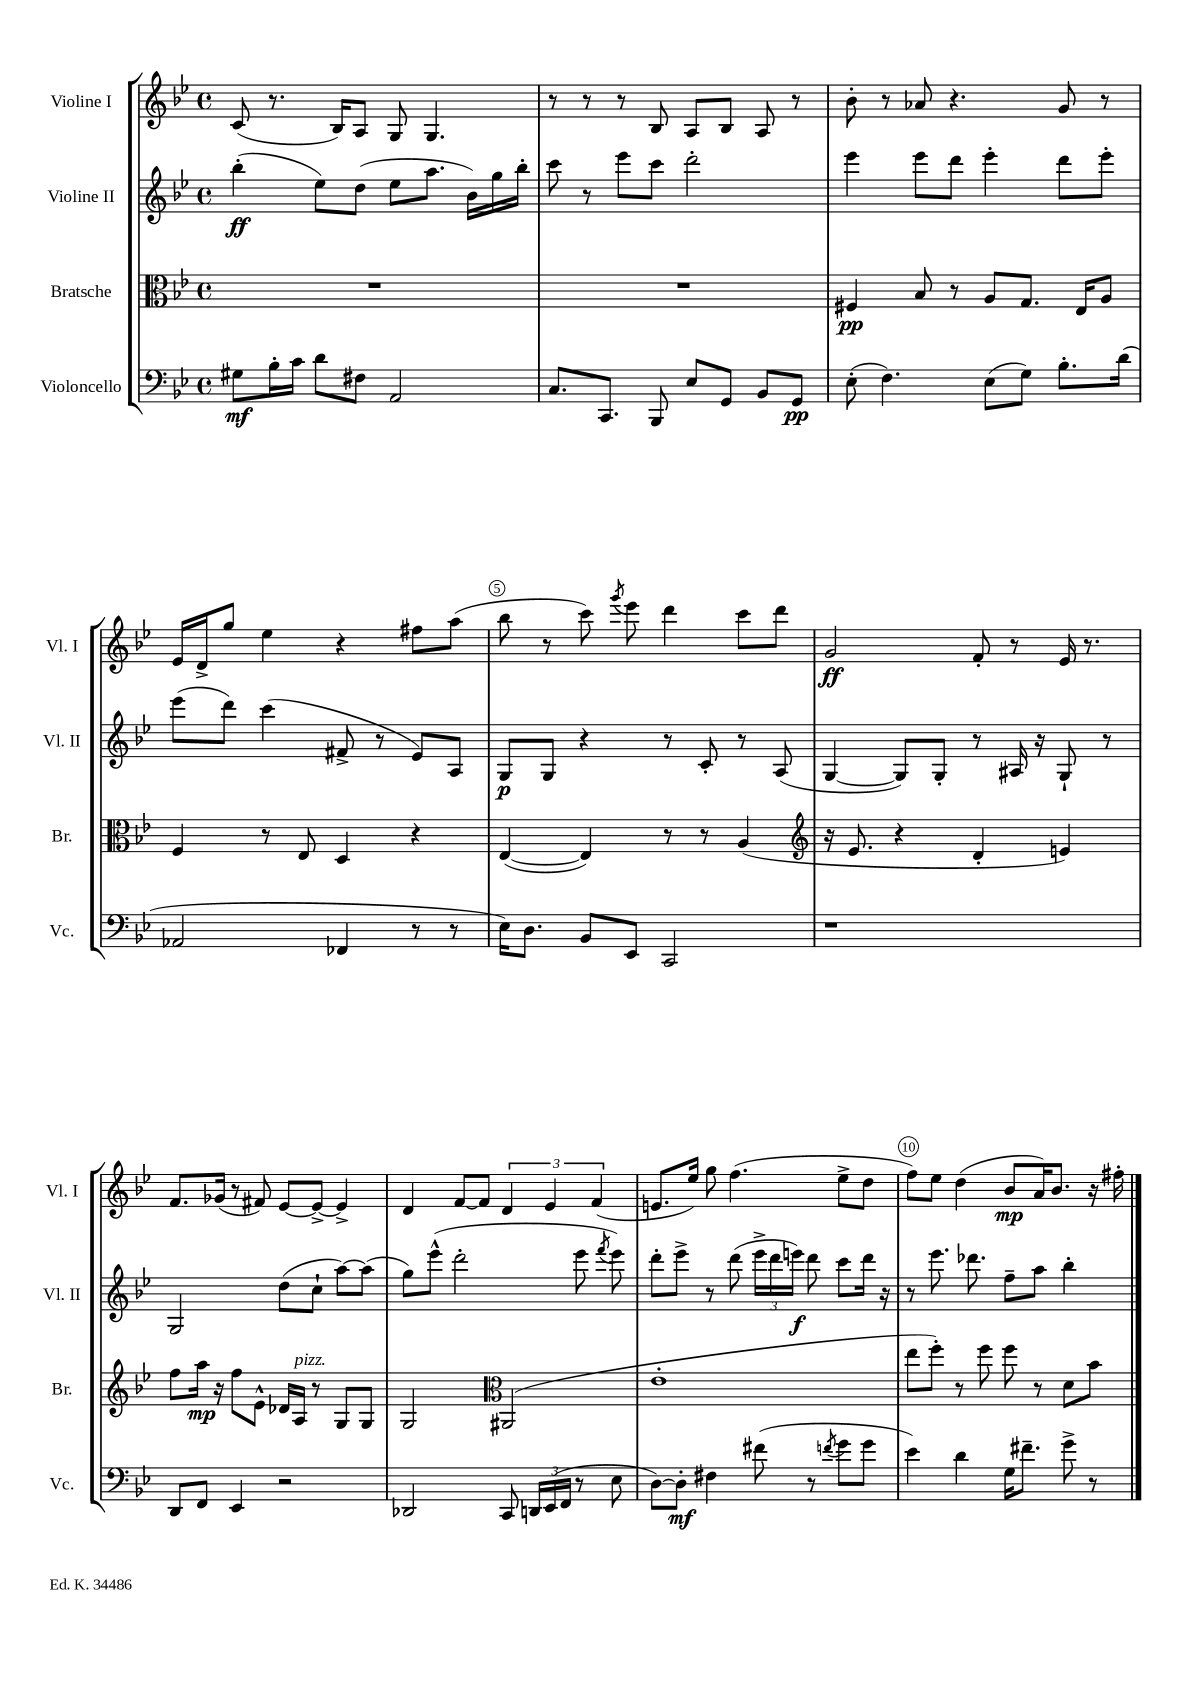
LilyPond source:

<<
\new StaffGroup <<
\new Staff = "s0" \with { instrumentName = "Violine I" shortInstrumentName = "Vl. I" } {
    \clef treble \key bes \major \defaultTimeSignature \time 4/4
    \autoBeamOff c'8( r8. bes16[) a8] g8 g4. |
    r8 r8 r8 bes8 a8[ bes8] a8 r8 |
    bes'8-. r8 aes'8 r4. g'8 r8 |
    ees'16[ d'16-> g''8] ees''4 r4 fis''8[ a''8]( |
    bes''8 r8 c'''8) \acciaccatura { g'''8 } ees'''8 d'''4 c'''8[ d'''8] |
    g'2\ff f'8-. r8 ees'16 r8. |
    f'8.[ ges'16]( r8 fis'8) ees'8[~ ees'8]~-> ees'4-> |
    d'4 f'8[~ f'8] \tuplet 3/2 { d'4 ees'4 f'4( } |
    e'8.[ ees''16]) g''8 f''4.( ees''8[-> d''8] |
    f''8[) ees''8] d''4( bes'8[\mp a'16) bes'8.] r16 fis''16-. \bar "|." |
}
\new Staff = "s1" \with { instrumentName = "Violine II" shortInstrumentName = "Vl. II" } {
    \clef treble \key bes \major \defaultTimeSignature \time 4/4
    \autoBeamOff bes''4-.\ff( ees''8[) d''8]( ees''8[ a''8.] bes'16[) g''16 bes''16]-. |
    c'''8 r8 ees'''8[ c'''8] d'''2-. |
    ees'''4 ees'''8[ d'''8] ees'''4-. d'''8[ ees'''8]-. |
    ees'''8[( d'''8]) c'''4( fis'8-> r8 ees'8[) a8] |
    g8[\p g8] r4 r8 c'8-. r8 a8( |
    g4~ g8[) g8]-. r8 ais16 r16 g8-! r8 |
    g2 d''8[( c''8]-! a''8[~) a''8]( |
    g''8[) ees'''8]-^( d'''2-. ees'''8 \acciaccatura { f'''8 } ees'''8) |
    d'''8[-. ees'''8]-> r8 d'''8( \tuplet 3/2 { ees'''16[-> d'''16 e'''16]\f) } d'''8 c'''8[ d'''16] r16 |
    r8 ees'''8. des'''8. f''8[-- a''8] bes''4-. \bar "|." |
}
\new Staff = "s2" \with { instrumentName = "Bratsche" shortInstrumentName = "Br." } {
    \clef alto \key bes \major \defaultTimeSignature \time 4/4
    \autoBeamOff R1 |
    R1 |
    fis4\pp bes8 r8 a8[ g8.] ees16[ a8] |
    f4 r8 ees8 d4 r4 |
    ees4~( ees4) r8 r8 a4( |
    \clef treble r16 ees'8. r4 d'4-. e'4) |
    f''8[ a''16]\mp r16 f''8[ ees'8]-^ des'16[ a16]^\markup { \italic "pizz." } r8 g8[ g8] |
    g2 \clef alto ais,2( |
    ees'1-. |
    ees''8[ f''8]-.) r8 f''8 f''8 r8 d'8[ bes'8] \bar "|." |
}
\new Staff = "s3" \with { instrumentName = "Violoncello" shortInstrumentName = "Vc." } {
    \clef bass \key bes \major \defaultTimeSignature \time 4/4
    \autoBeamOff gis8[\mf bes16-. c'16] d'8[ fis8] a,2 |
    c8.[ c,8.] bes,,8 ees8[ g,8] bes,8[ g,8]\pp |
    ees8-.( f4.) ees8[( g8]) bes8.[-. d'16]( |
    aes,2 fes,4 r8 r8 |
    ees16[) d8.] bes,8[ ees,8] c,2 |
    r1 |
    d,8[ f,8] ees,4 r2 |
    des,2 c,8 \tuplet 3/2 { d,16[ ees,16( f,16] } r8 ees8 |
    d8[~) d8]-.\mf fis4 fis'8( r8 \acciaccatura { f'8 } g'8[ g'8] |
    ees'4) d'4 g16[ fis'8.]-- g'8-> r8 \bar "|." |
}
>>
>>
\layout { \context { \Score \override BarNumber.break-visibility = ##(#f #t #t) barNumberVisibility = #(every-nth-bar-number-visible 5) \override BarNumber.stencil = #(make-stencil-circler 0.1 0.3 ly:text-interface::print) } }
